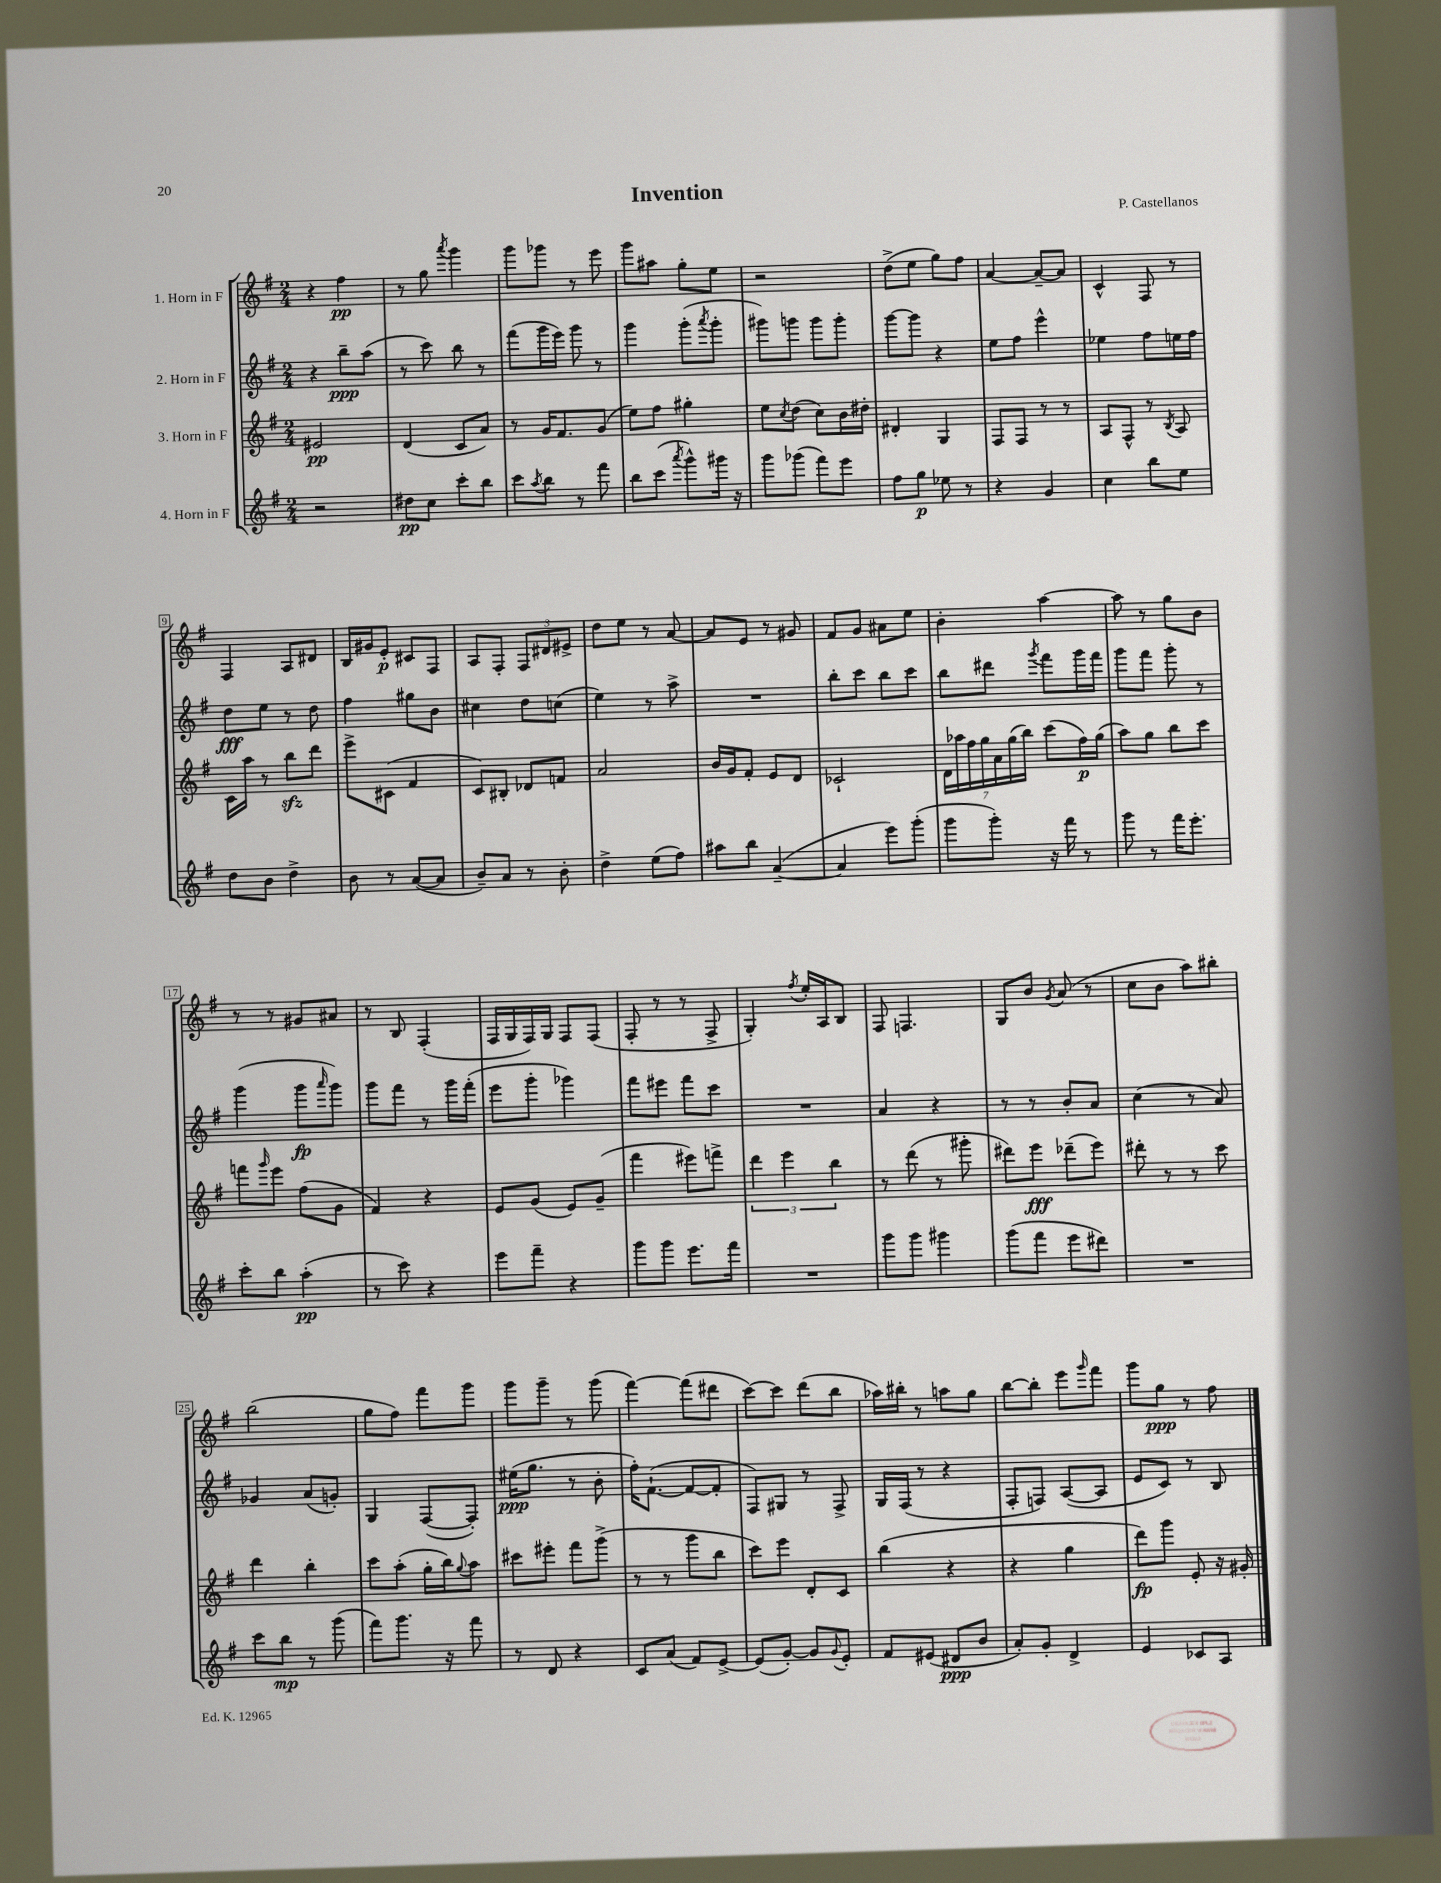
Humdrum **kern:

**kern	**kern	**kern	**kern
*staff4	*staff3	*staff2	*staff1
*clefG2	*clefG2	*clefG2	*clefG2
*k[f#]	*k[f#]	*k[f#]	*k[f#]
*M2/4	*M2/4	*M2/4	*M2/4
2r	2e#	4r	4r
.	.	8bb~	4ff#
.	.	(8aa	.
=	=	=	=
8dd#	(4d	8r	8r
8cc	.	8ccc)	8gg
.	.	.	8qaaa
8ccc'	8c	8bb	4ggg
8bb	8a)	8r	.
=	=	=	=
8ccc	8r	(8fff#	8ggg
8qaa	.	.	.
8bb	16g	16ggg	8ggg-
.	8.f#	16eee)	.
8r	.	8ggg	8r
8fff#	(8g	8r	8eee
=	=	=	=
8bb	8ee)	4ggg	8ggg
(8ccc	8ff#	.	8aa#
8qaaa	.	.	.
8ggg^^)	4gg#'	(8ggg'	8gg'
.	.	8qaaa	.
16ggg#	.	8ggg'	8ee
16r	.	.	.
=	=	=	=
8ggg	8ee	8ggg#)	2r
.	8qcc	.	.
(8ggg-	(8dd	8ggg	.
8fff#)	8cc)	8ggg	.
8eee	16b	8ggg'	.
.	16dd#'	.	.
=	=	=	=
8ff#	4d#'	[8ggg	(8dd^
8gg	.	8ggg]	8ee
8ee-	4G	4r	8gg)
8r	.	.	8ff#
=	=	=	=
4r	8F#	8ee	[4a
.	8F#	8ff#	.
4g	8r	4eee^^	8a~_
.	8r	.	8a]
=	=	=	=
4cc	8A	4ee-	4c^^
.	8F#^^	.	.
8bb	8r	8ff#	8F#
.	8qB	.	.
8ee	8A	16ee	8r
.	.	16ff#	.
=	=	=	=
8dd	16c	8dd	4F#
.	16aa	.	.
8b	8r	8ee	.
4dd^	8bb	8r	8A
.	8ddd	8dd	8d#
=	=	=	=
8b	8eee^	4ff#	16B
.	.	.	16g#
8r	(8c#	.	8e'
([8a	4f#	8gg#	8c#
8a]	.	8b	8F#
=	=	=	=
8b~)	8c)	4cc#	8A
8a	8B#'	.	8F#'
8r	8d-	8dd	12F#
.	.	.	12d#
8b'	8f	(8cc	.
.	.	.	12e#^
=	=	=	=
4dd^	2a	4ee)	8dd
.	.	.	8ee
(8ee	.	8r	8r
8ff#)	.	8aa^	[8a
=	=	=	=
8aa#	16b	2r	8a]
.	16g	.	.
8bb	8f#'	.	8e
([4a~	8e	.	8r
.	8d	.	8g#
=	=	=	=
4a]	2c-`	8bb'	8f#
.	.	8ccc	8g
8eee)	.	8bb	8a#
(8ggg'	.	8ccc	8ee
=	=	=	=
8ggg	28d	8bb	4b'
.	28aa-	.	.
.	28ff#	.	.
.	28gg	.	.
8ggg')	.	8ddd#	.
.	28a	.	.
.	(28gg	.	.
.	28bb)	.	.
.	.	8qggg	.
16r	(8ccc	8fff#	[4aa
16fff#	.	.	.
8r	16ff#)	16ggg	.
.	(16gg	16fff#	.
=	=	=	=
8ggg	8aa)	8ggg	8aa]
8r	8gg	8fff#	8r
16fff#	8bb	8ggg'	8gg
8.eee'	.	.	.
.	8ccc	8r	8b
=	=	=	=
8ccc'	8fff	(4ggg	8r
.	16qqggg	.	.
8bb	8eee	.	8r
(4aa'	(8ff#	8ggg	8g#
.	.	16qqaaa	.
.	8g	8ggg)	8a#
=	=	=	=
8r	4f#)	8ggg	8r
8ccc)	.	8fff#	8B
4r	4r	8r	(4F#'
.	.	16ggg	.
.	.	(16fff#'	.
=	=	=	=
8eee	8e	8eee	16F#
.	.	.	16G
8fff#~	(8g	8ggg'	16F#)
.	.	.	16G
4r	8e)	4ggg-)	8F#
.	(8g~	.	(8F#
=	=	=	=
8ggg	4fff#	8fff#	8F#'
8ggg	.	8eee#	8r
8.eee	8eee#)	8fff#	8r
.	8fff^	8ccc	8F#^
16fff#	.	.	.
=	=	=	=
2r	6ddd	2r	4G')
.	6eee	.	.
.	.	.	8qff#
.	.	.	16ee'
.	.	.	16A
.	6bb	.	.
.	.	.	8B
=	=	=	=
8ggg	8r	4a	8F#
8ggg	(8ddd	.	4.F
4ggg#	8r	4r	.
.	8ggg#'	.	.
=	=	=	=
(8ggg	8ddd#)	8r	8G
8fff#	8eee	8r	8b
.	.	.	8qg
8eee	(8ddd-~	8b'	(8a
8ddd#)	8eee)	8a	8r
=	=	=	=
2r	8ddd#'	(4cc	8cc
.	8r	.	8b
.	8r	8r	8aa)
.	8ccc	8a)	8bb#'
=	=	=	=
8ccc	4ddd	4g-	(2bb
8bb	.	.	.
8r	4bb'	(8a	.
(8ggg	.	8g')	.
=	=	=	=
8fff#)	8ccc	4G	8gg
8.ggg	(8aa'	.	8ff#)
.	16gg'	([8F#	8fff#
16r	16bb)	.	.
.	8qqgg	.	.
8fff#	8aa	8F#'])	8ggg
=	=	=	=
8r	8ccc#	(16ee#	8ggg
.	.	8.gg	.
8d	8eee#'	.	8ggg~
4r	8fff#	8r	8r
.	(8ggg^	8b'	(8ggg
=	=	=	=
8c	8r	16ff#')	[4fff#)
.	.	([8.f#`	.
(8a	8r	.	.
8f#)	8ggg	8f#_	(8fff#]
[8e^	8bb	8f#']	8ddd#
=	=	=	=
(8e]	8ccc)	8F#)	[8ccc)
[8g')	8eee	8G#	8ccc]
8g]	8d'	8r	(8ddd
8qqg	.	.	.
8e'	8c	8F#^	8bb
=	=	=	=
8f#	(4bb	16G	16aa-)
.	.	(16F#	16bb#'
(8e#	.	8r	8r
8d#	4r	4r	8aa
8b	.	.	8gg
=	=	=	=
8a')	4r	8F#'	[8bb
8g'	.	8F)	8bb']
4d^	4gg	([8A	8eee
.	.	.	16qqggg
.	.	8A]	8fff#
=	=	=	=
4e	8ddd)	8e	8ggg
.	8ggg	8c)	8gg
8c-	8e'	8r	8r
8A	16r	8B	8ff#
.	16g#'	.	.
==	==	==	==
*-	*-	*-	*-
